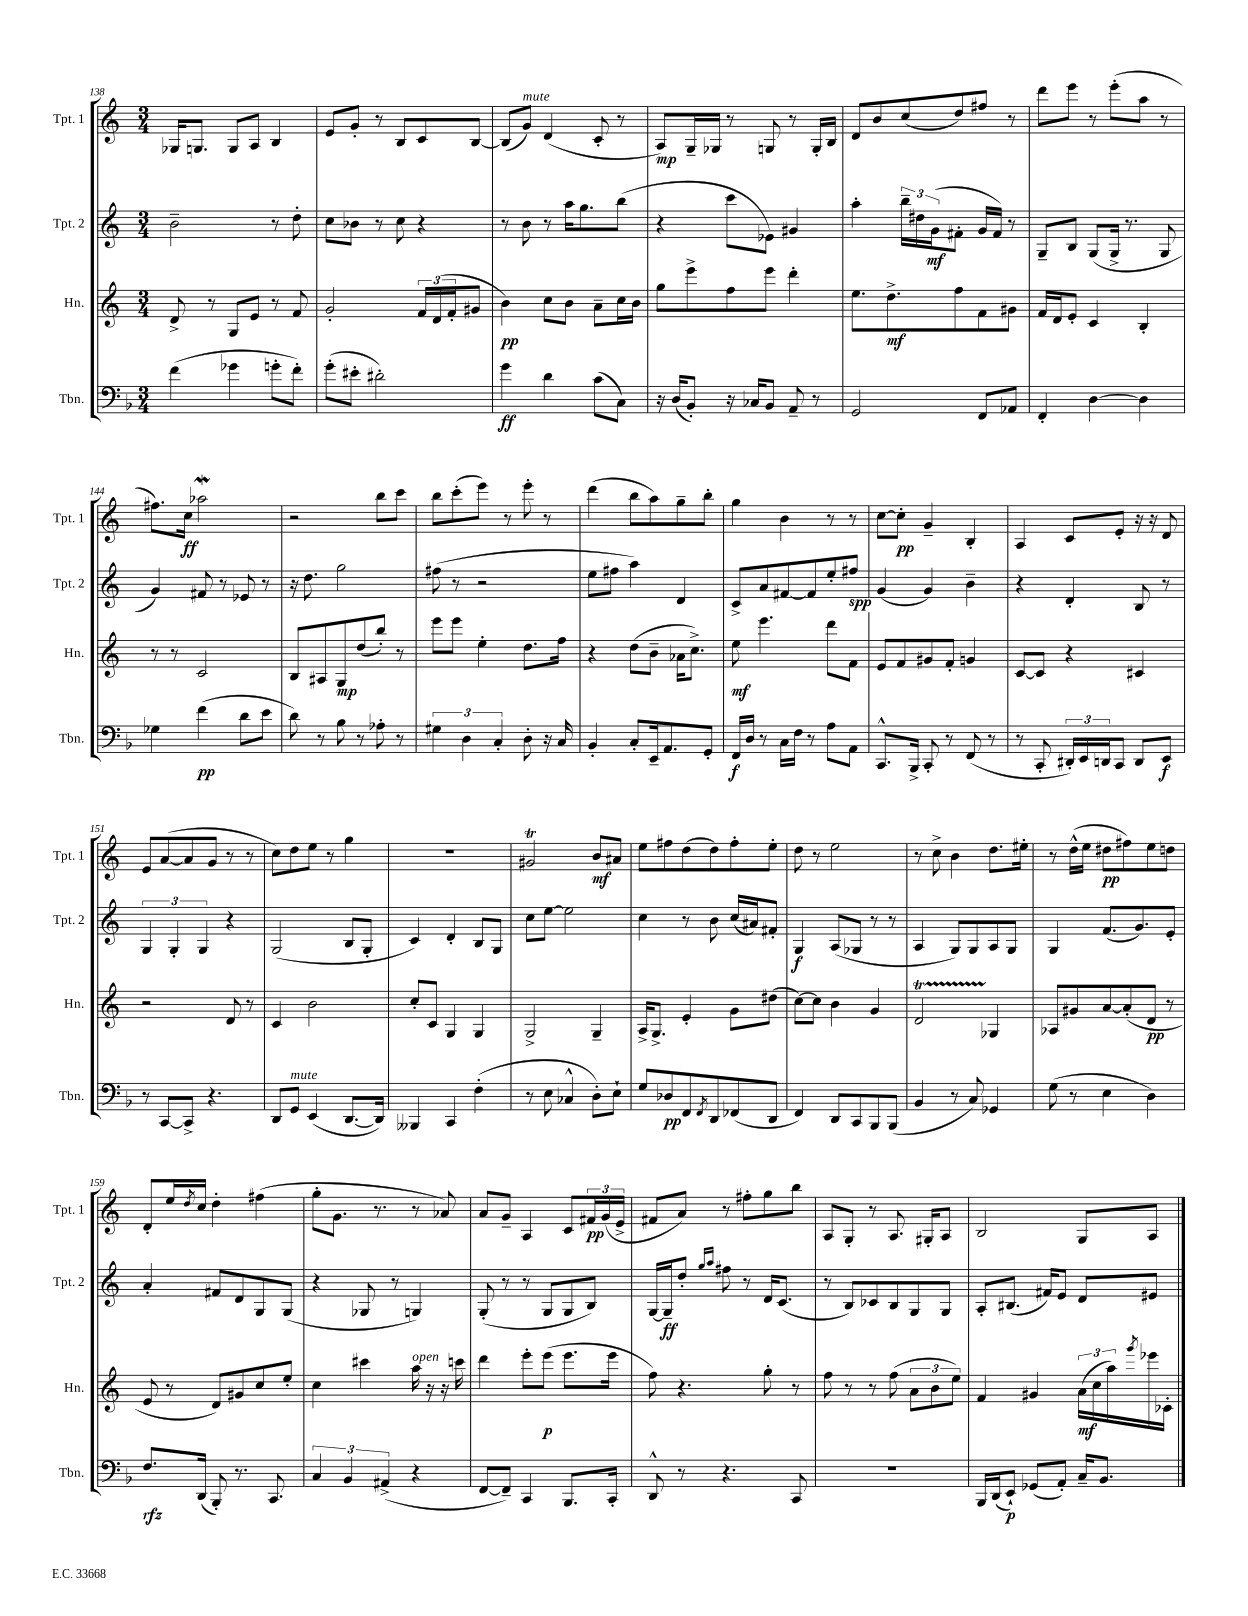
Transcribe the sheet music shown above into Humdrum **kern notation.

**kern	**kern	**kern	**kern
*staff4	*staff3	*staff2	*staff1
*clefF4	*clefG2	*clefG2	*clefG2
*k[b-]	*k[]	*k[]	*k[]
*M3/4	*M3/4	*M3/4	*M3/4
(4f	8d^	2b~	16G-
.	.	.	8.G
.	8r	.	.
4g-	8G	.	8G
.	8e	.	8A
8g'	8r	8r	4B
8f')	8f	8dd'	.
=	=	=	=
(8g'	2g'	8cc	8e
8e#'	.	8b-	8g'
2d#')	.	8r	8r
.	.	8cc	8B
.	24f	4r	8c
.	(24d	.	.
.	24f'	.	.
.	8g#	.	[8B
=	=	=	=
4g	4b)	8r	(8B]
.	.	8b	8g)
4d	8cc	8r	(4d
.	8b	16aa	.
.	.	8.gg	.
(8c	8a~	.	8c'
8C)	16cc	(8bb	8r
.	16b	.	.
=	=	=	=
16r	8gg	4r	8A)
(16D	.	.	.
8BB-')	8eee^	.	16G~
.	.	.	16G-
16r	8ff	8ccc	8r
16C-	.	.	.
8BB-	8eee	8e-)	8G
8AA~	4ddd'	4g#	8r
8r	.	.	16G'
.	.	.	16B
=	=	=	=
2GG	8.ee	4aa'	8d
.	.	.	8b
.	8.dd^	.	.
.	.	24bb~	(8cc
.	.	24dd#	.
.	.	(24g	.
.	8ff	8f#'	8dd)
8FF	8f	16g	8ff#
.	.	16f#)	.
8AA-	8g#	8r	8r
=	=	=	=
4FF'	16f	8G~	8ddd
.	16d	.	.
.	8e'	8B	8eee
[4D	4c	(8G	8r
.	.	16G^	(8eee'
.	.	8.r	.
4D]	4B'	.	8aa
.	.	8G	8r
=	=	=	=
4G-	8r	4g)	8.ff#)
.	8r	.	.
.	.	.	16cc
(4f	2c	8f#	2aa-
.	.	8r	.
8d	.	8e-	.
8e	.	8r	.
=	=	=	=
8d)	8B	16r	2r
.	.	8.dd	.
8r	8A#	.	.
8B-	8G	2gg	.
8r	(8dd	.	.
8A-'	8bb')	.	8bb
8r	8r	.	8ccc
=	=	=	=
6G#	8eee	(8ff#	8bb
.	8eee	8r	(8ccc'
6D	.	.	.
.	4ee'	2r	8eee)
6C'	.	.	.
.	.	.	8r
8D'	8.dd	.	8eee'
16r	.	.	8r
16C	16ff	.	.
=	=	=	=
4BB-'	4r	8ee	(4ddd
.	.	8ff#	.
8C'	(8dd	4aa)	8bb
16EE~	8b~	.	8aa)
8.AA	.	.	.
.	16a-	4d	8gg~
.	8.cc^)	.	.
8GG'	.	.	8bb'
=	=	=	=
16FF	8ee	8c^	4gg
16D	.	.	.
8r	4.eee	8a	.
16C	.	[8f#	4b
16F	.	.	.
8r	.	8f#]	.
8A	8ddd	8ee'	8r
8AA	8f	8ff#	8r
=	=	=	=
8.CC^^	8e	(4g	[8cc
.	8f	.	8cc']
16BBB-^	.	.	.
8CC'	8g#	4g)	4g~
8r	8f'	.	.
(8FF	4g	4b~	4B'
8r	.	.	.
=	=	=	=
8r	[8c	4r	4A
8CC'	8c]	.	.
24DD#')	4r	4d'	8c
24EE	.	.	.
24DD	.	.	.
8CC	.	.	8e'
8DD	4c#	8B	16r
.	.	.	16r
8EE	.	8r	8d
=	=	=	=
8r	2r	6G	8e
[8CC	.	.	([8a
.	.	6G'	.
8CC^]	.	.	8a]
.	.	6G	.
4.r	.	.	8g
.	8d	4r	8r
.	8r	.	8r
=	=	=	=
8DD	4c	(2G	8cc)
8GG	.	.	8dd
(4EE	2b	.	8ee
.	.	.	8r
[8.DD	.	8B	4gg
.	.	8G'	.
16DD])	.	.	.
=	=	=	=
4BBB--	8cc'	4c)	2.r
.	8c	.	.
4CC	4G	4d'	.
(4F'	4G	8B	.
.	.	8G	.
=	=	=	=
8r	2G^	8cc	2g#
8E	.	[8ee	.
4C-^^	.	2ee]	.
8D')	4G~	.	8b
8E`	.	.	8a#
=	=	=	=
8G	16A^	4cc	8ee
.	8.G^	.	.
8D-	.	.	8ff#
8FF	4e'	8r	(8dd
8qFF	.	.	.
8DD	.	8b	8dd)
(8FF-	8g	(16cc	8ff#'
.	.	16a#)	.
8DD	(8dd#	8f#'	8ee'
=	=	=	=
4FF)	[8cc)	4G	8dd
.	8cc]	.	8r
8DD	4b	(8A	2ee
8CC	.	8G-	.
8BBB-	4g	8r	.
(8BBB-	.	8r	.
=	=	=	=
4BB-	2d	4A	8r
.	.	.	8cc^
8r	.	8G)	4b
8C)	.	8G	.
4GG-	4G-	8A	8.dd
.	.	8G	.
.	.	.	16ee#'
=	=	=	=
(8G	8A-	4G	8r
8r	8g#	.	(16dd^^
.	.	.	16ee
4E	[8a	(8.f	8dd#
.	(8a']	.	8ff#)
.	.	8.g)	.
4D)	8d	.	8ee
.	8r	8e'	8dd
=	=	=	=
8.F	8e	4a'	8d'
.	8r	.	16ee
.	.	.	8qdd
(16DD	.	.	16cc
8BBB-')	8d)	8f#	4dd'
8.r	8g#	8d	.
.	8cc	8G	(4ff#
8.CC	.	.	.
.	8ee'	(8G	.
=	=	=	=
6C	4cc	4r	8gg'
.	.	.	8.g
6BB-	.	.	.
.	4ccc#	8G-	.
.	.	.	8.r
(6AA#^	.	.	.
.	.	8r	.
4r	16aa	4G)	8r
.	16r	.	.
.	16r	.	8a-)
.	16ccc	.	.
=	=	=	=
[8FF	4ddd	(8G'	8a
8FF~])	.	8r	8g~
4CC	8eee'	8r	4A
.	(8eee	8G	.
8.BBB-	8.eee	8G	8c
.	.	8B)	24f#
.	.	.	(24g
16CC'	16eee	.	.
.	.	.	24e^
=	=	=	=
8DD^^	8ff)	[16G	8f#
.	.	16G~]	.
8r	4.r	8dd'	8a)
.	.	16qqgg	.
.	.	16qqaa	.
4.r	.	8ff#	8r
.	.	8r	8ff#'
.	8gg'	16d	8gg
.	.	(8.c	.
8CC	8r	.	8bb
=	=	=	=
2.r	8ff	8r	8A
.	8r	8B)	8G'
.	8r	8c-	8r
.	(8ff	8B	8.A
.	12a	8G	.
.	.	.	16G#'
.	12b	.	.
.	.	8G	8A
.	12ee)	.	.
=	=	=	=
16BBB-	4f	8A'	2B
(16DD	.	.	.
8EE`)	.	(8.B#	.
(8GG-	4g#	.	.
.	.	16f#)	.
8AA')	.	8e	.
16C~	(24a	8d	8G
.	24cc	.	.
8.BB-	.	.	.
.	24aa)	.	.
.	8qggg	.	.
.	16eee-	8e#	8A
.	16c-'	.	.
==	==	==	==
*-	*-	*-	*-
